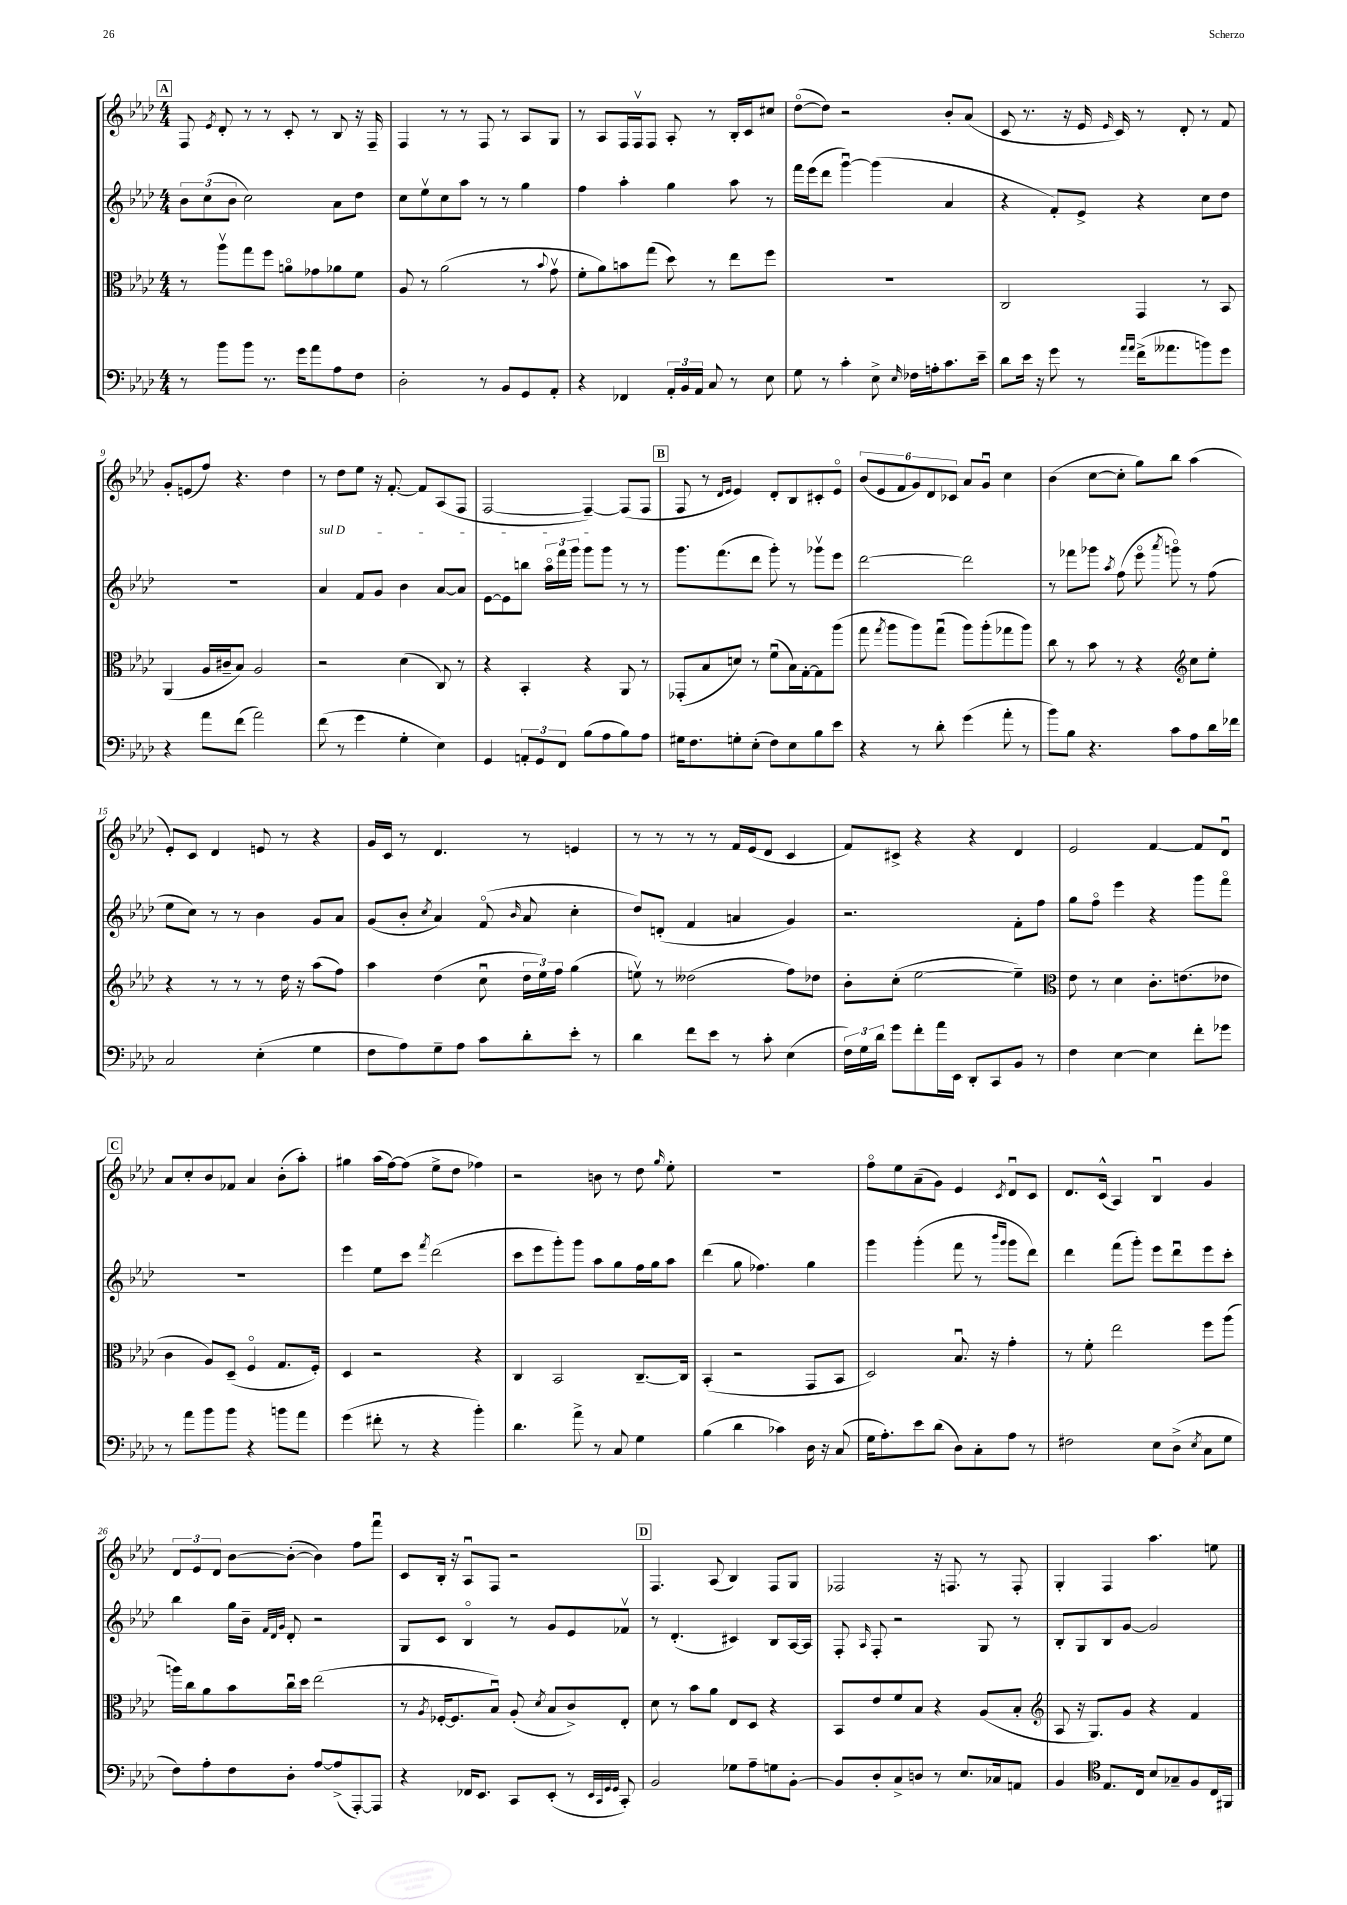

**kern	**kern	**kern	**kern
*staff4	*staff3	*staff2	*staff1
*clefF4	*clefC3	*clefG2	*clefG2
*k[b-e-a-d-]	*k[b-e-a-d-]	*k[b-e-a-d-]	*k[b-e-a-d-]
*M4/4	*M4/4	*M4/4	*M4/4
8r	8r	12b-	8F
.	.	(12cc	.
.	.	.	8qe-
8b-	8aa-v	.	8d-'
.	.	12b-	.
8b-	8gg	2cc)	8r
8.r	8ff	.	8r
.	8ao	.	8c'
16g	.	.	.
8a-	8g-	.	8r
8A-	8a-	8a-	8B-
8F	8f	8dd-	16r
.	.	.	16F~
=	=	=	=
2D-'	8A-	8cc	4F
.	8r	8ee-v	.
.	(2a-	8cc	8r
.	.	8aa-	8r
8r	.	8r	8F
8BB-	.	8r	8r
8GG	8r	4gg	8A-
.	8qqb-	.	.
8AA-'	8gv	.	8G
=	=	=	=
4r	8f'	4ff	8r
.	8a-)	.	8A-
4FF-	8b	4aa-'	16F
.	.	.	16Fv
.	(8gg	.	8F
24AA-'	8dd-)	4gg	8A-'
24BB-	.	.	.
24AA-	.	.	.
8C	8r	.	8r
8r	8ee-	8aa-	16B-'
.	.	.	16c
8E-	8ff	8r	8cc#
=	=	=	=
8G	1r	16fff	([8dd-o
.	.	(16eee-	.
8r	.	8ddd-	8dd-])
4c'	.	[4gggu)	2r
8E-^	.	(4ggg]	.
16qqE-	.	.	.
16F-	.	.	.
16A'	.	.	.
8.c	.	4a-	8b-'
.	.	.	(8a-
16e-~	.	.	.
=	=	=	=
8d-	2C	4r	8c
16e-	.	.	8.r
16r	.	.	.
8g	.	8f')	.
.	.	.	16r
8r	.	8e-^	16e-
.	.	.	16qqe-
.	.	.	16c)
16qqa-	.	.	.
16qqa-	.	.	.
(16f^	4GG	4r	8r
8.a--	.	.	.
.	.	.	8d-'
8b)	8r	8cc	8r
8g	8BB-	8dd-	8f
=	=	=	=
4r	(4AA-	1r	8g'
.	.	.	(8e
8a-	16A-	.	8ff)
.	16c#~	.	.
(8f	8B-)	.	4.r
2a-)	2A-	.	.
.	.	.	4dd-
=	=	=	=
(8f	2r	4a-	8r
8r	.	.	8dd-
4g	.	8f	8ee-
.	.	8g	16r
.	.	.	[8.f'
4G'	(4d-	4b-	.
.	.	.	8f]
4E-)	8C)	[8a-	(8A-
.	8r	8a-]	8F
=	=	=	=
4GG	4r	[8e-	[2F
.	.	8e-]	.
12AA'	4BB-'	8bb	.
12GG	.	.	.
.	.	24aa-o	.
12FF	.	24fff	.
.	.	24ggg	.
(8B-	4r	8ggg	4F~_)
8A-	.	8ggg	.
8B-)	8AA-	8r	(8F]
8A-	8r	8r	8F
=	=	=	=
16G#	(8GG-'	8.ggg	8F
8.F	.	.	.
.	8B-	.	8r
.	.	(8.fff	.
.	.	.	16qqd-
.	.	.	16qqe-
8G'	8d)	.	4e-)
(8E-'	8r	8ddd-	.
8F)	(8fu	8ggg')	8d-'
8E-	16B-)	8r	8B-
.	[16G'	.	.
8B-	8G]	8ggg-v	8c#'
8e-	(8aa-	8eee-	8e-o
=	=	=	=
4r	8gg	[2ddd-	(12b-
.	.	.	12e-
.	8qgg	.	.
.	8aa-	.	.
.	.	.	12f
8r	8aa-)	.	12g)
.	.	.	12d-
8d-'	(8ggu	.	.
.	.	.	12c-
(4g	8aa-)	2ddd-]	8a-
.	(8aa-'	.	8gu
8a-'	8gg-	.	4cc
8r	8aa-)	.	.
=	=	=	=
8b-)	8cc	8r	(4b-
8B-	8r	8fff-	.
4.r	8b-	8ggg-	[8cc
.	.	8qaa-	.
.	8r	(8ff	8cc']
.	4r	8eee-o	8gg)
.	.	8qaaa-	.
8c	.	8gggo)	8bb-
*	*clefG2	*	*
8A-	8cc	8r	(4aa-
16d-	8ee-'	(8ff	.
16f-	.	.	.
=	=	=	=
2C	4r	8ee-	8e-')
.	.	8cc)	8c
.	8r	8r	4d-
.	8r	8r	.
(4E-'	8r	4b-	8e
.	16dd-	.	8r
.	16r	.	.
4G	(8aa-	8g	4r
.	8ff)	8a-	.
=	=	=	=
8F	4aa-	(8g	16g
.	.	.	16c
8A-)	.	8b-'	8r
.	.	8qcc	.
8G~	(4dd-	4a-)	4.d-
8A-	.	.	.
8c	8ccu	(8fo	.
.	.	16qqb-	.
8d-'	24dd-	8a-	8r
.	24ee-)	.	.
.	24ff	.	.
8e-'	(4gg	4cc'	4e
8r	.	.	.
=	=	=	=
4d-	8eev)	8dd-)	8r
.	8r	(8d'	8r
8f	(2dd--	4f	8r
8e-	.	.	8r
8r	.	4a	16f
.	.	.	(16e-
8c'	.	.	8d-
(4E-	8ff)	4g)	4c
.	8dd-	.	.
=	=	=	=
24F)	8b-'	2.r	8f)
24G	.	.	.
24d-	.	.	.
8g	(8cc'	.	8c#^
8f'	[2ee-	.	4r
16a-	.	.	.
16EE-	.	.	.
8DD-'	.	.	4r
8CC	.	.	.
8BB-	4ee-~])	8f'	4d-
8r	.	8ff	.
=	=	=	=
*	*clefC3	*	*
4F	8e-	8gg	2e-
.	8r	8ffo	.
[4E-	4d-	4eee-	.
4E-]	8.c'	4r	[4f
.	(8.e	.	.
8f'	.	8ggg	8f]
8g-	8e-	8fffo	8d-u
=	=	=	=
8r	4c	1r	8a-
8a-	.	.	8cc'
8b-	8A-)	.	8b-
8b-	(8D-~	.	8f-
4r	4Fo	.	4a-
8b	8.G	.	(8b-'
8a-	.	.	8aa-')
.	16F')	.	.
=	=	=	=
(4g	4D-	4eee-	4gg#
8f#'	2r	8ee-	(16aa-
.	.	.	[16ff)
8r	.	8ccc	(8ff]
.	.	8qfff	.
4r	.	(2ddd-	8ee-^
.	.	.	8dd-
4b-')	4r	.	4ff-)
=	=	=	=
4.d-	4C	8ccc	2r
.	.	8eee-	.
.	2BB-	8ggg')	.
8a-^	.	8ggg	.
8r	.	8aa-	8b
8C	.	8gg	8r
4G	[8.C~	16ff	8dd-
.	.	16gg	.
.	.	.	16qqgg
.	.	8aa-	8ee-'
.	16C]	.	.
=	=	=	=
(4B-	(4BB-'	(4ddd-	1r
4d-	2r	8gg	.
.	.	4.ff-)	.
4c-)	.	.	.
16D-	8GG	4gg	.
16r	.	.	.
(8C	8BB-	.	.
=	=	=	=
16G	2D-)	4ggg	8ffo
8.A-')	.	.	.
.	.	.	8ee-
8e-	.	(4ggg'	(8a-~
(8d-	.	.	8g)
8D-)	8.B-u	8fff	4e-
8C'	.	8r	.
.	16r	.	.
.	.	16qqbbb-	.
.	.	16qqggg	8qc
8A-	4g'	8ggg	8d-u
8r	.	8ddd-)	8c
=	=	=	=
2F#	8r	4ddd-	8.d-
.	8f'	.	.
.	.	.	(16c^^
.	2ee-	(8fff	4A-)
.	.	8ggg')	.
8E-	.	8eee-	4B-u
(8D-^	.	8ddd-u	.
8qE-	.	.	.
8C	8ff	8eee-	4g
8G	(8aa-	8ccc'	.
=	=	=	=
8F)	16aa)	4bb-	12d-
.	16cc	.	.
.	.	.	12e-
8A-'	8a-	.	.
.	.	.	12d-
8F	8b-	16gg	[8b-
.	.	16b-~	.
.	.	32qqf	.
.	.	32qqd-	.
.	.	32qqg	.
8D-'	16ccu	8d-'	(8b-'_
.	16dd-	.	.
[8A-	(2ee-	2r	4b-])
(8A-^]	.	.	.
[8AAA-')	.	.	8ff
8AAA-]	.	.	8fffu
=	=	=	=
4r	8r	8G	8c
.	8qA-	.	.
.	[16F-'	8c	16B-'
.	8.F-]	.	16r
16FF-	.	4B-o	8A-u
8.EE-	.	.	.
.	8B-u)	.	8F
8CC	(8A-'	8r	2r
.	8qd-	.	.
(8EE-'	8B-	8g	.
8r	8c^)	8e-	.
32qqEE-	.	.	.
32qqCC	.	.	.
32qqGG	.	.	.
32qqGG	.	.	.
8CC')	8E-'	8f-v	.
=	=	=	=
2BB-	8d-	8r	4.F
.	8r	(4.d-'	.
.	8b-	.	.
.	8a-	.	(8A-
8G-	8E-	4c#)	4B-)
8A-~	8D-	.	.
8G	4r	8B-	8F
[8BB-'	.	[16A-	8G
.	.	16A-]	.
=	=	=	=
8BB-]	8BB-	8F'	2F-
.	.	16qqA-	.
8D-'	8e-	8F'	.
8C^	8f	2r	.
8D	8B-	.	.
8r	4r	.	16r
.	.	.	8.F
8.E-	.	.	.
.	(8A-	8G	8r
16C-	.	.	.
8AA	8B-'	8r	8F'
=	=	=	=
*	*clefG2	*	*
4BB-	8A-	8B-'	4G'
.	16r	8G	.
.	8.G)	.	.
*clefC4	*	*	*
8.E-	.	8B-	4F
.	8g	[8g	.
16C	.	.	.
8B-	4r	2g]	4.aa-
8G-~	.	.	.
8F	4f	.	.
16C	.	.	8ee
16FF#	.	.	.
==	==	==	==
*-	*-	*-	*-
